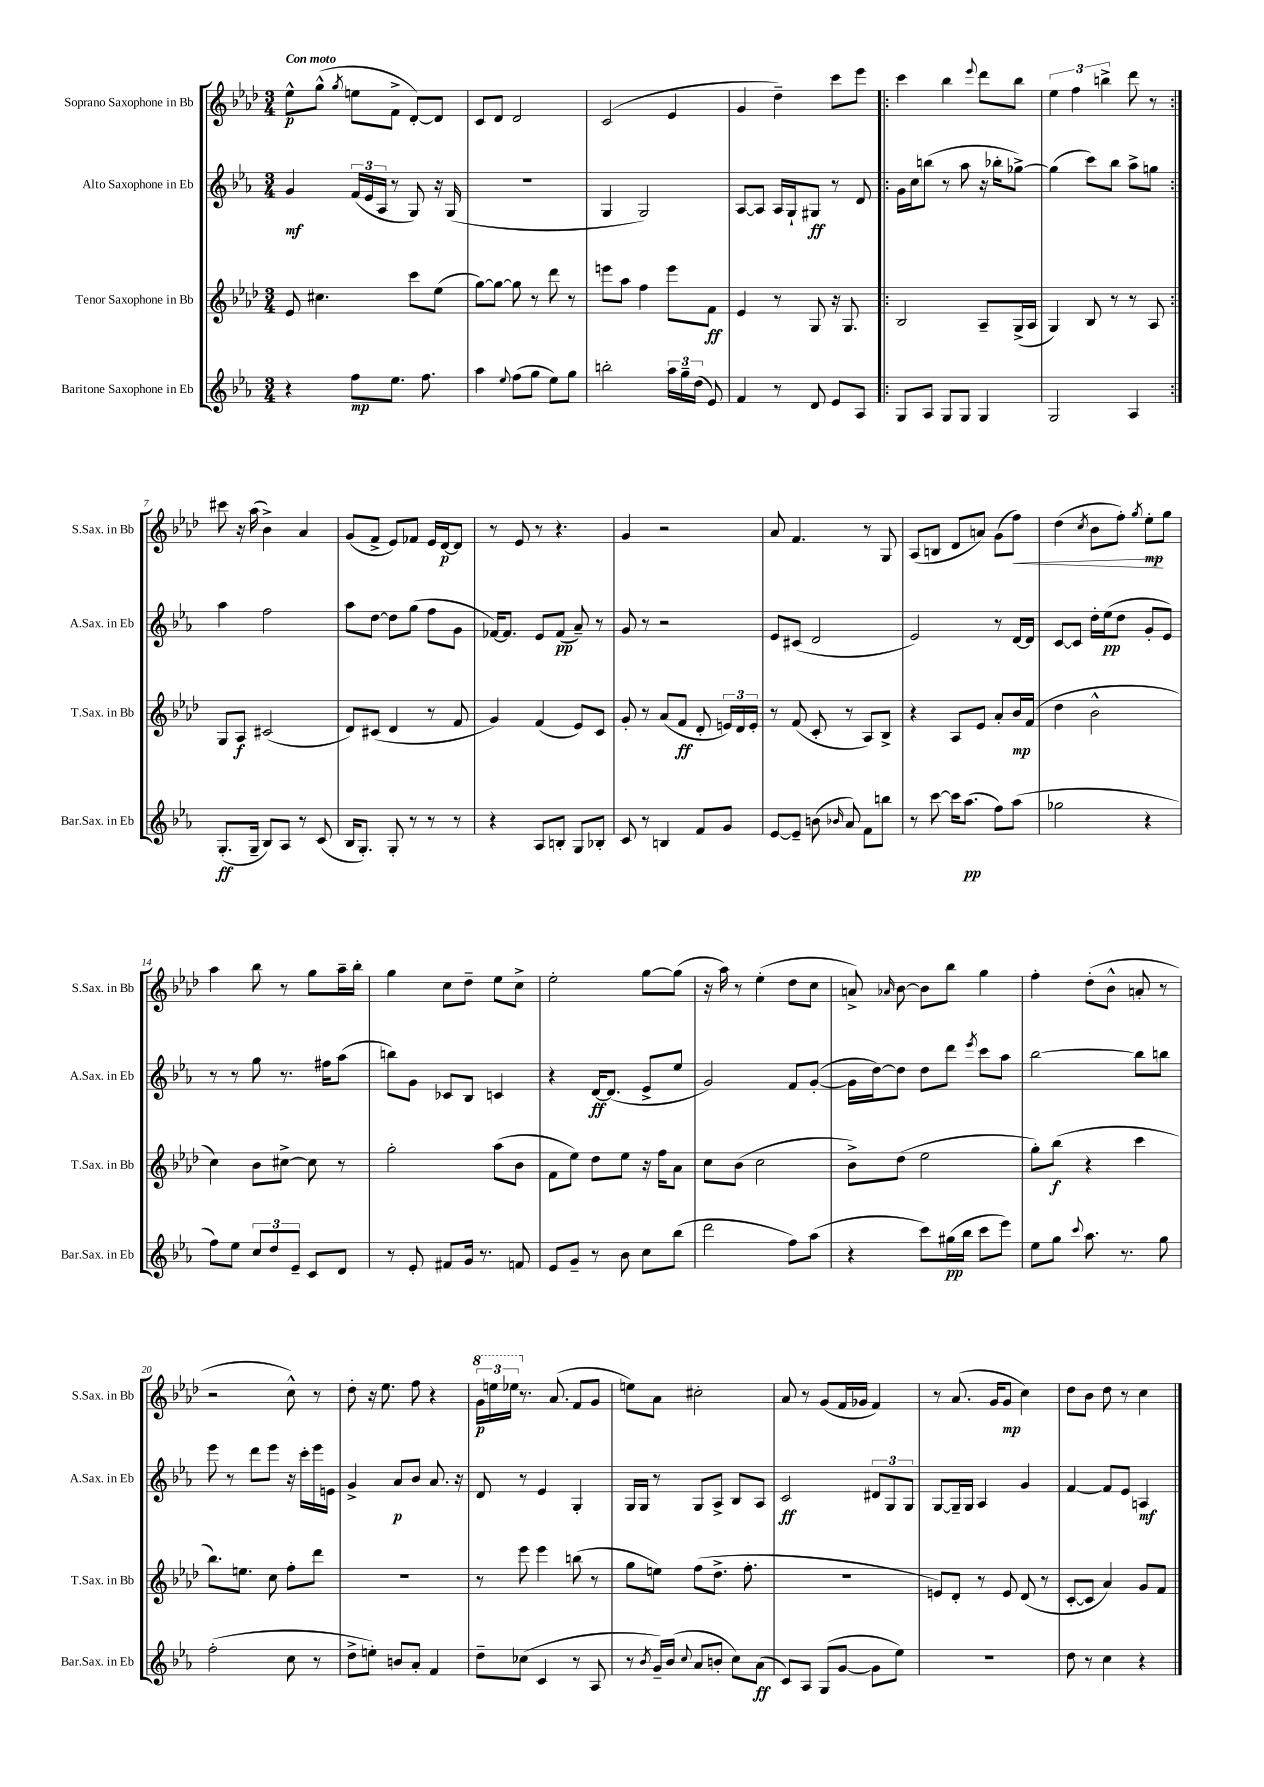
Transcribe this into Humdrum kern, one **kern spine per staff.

**kern	**kern	**kern	**kern
*staff4	*staff3	*staff2	*staff1
*clefG2	*clefG2	*clefG2	*clefG2
*k[b-e-a-]	*k[b-e-a-d-]	*k[b-e-a-]	*k[b-e-a-d-]
*M3/4	*M3/4	*M3/4	*M3/4
4r	8e-	4g	8ee-^^
.	4.cc#	.	(8gg^^
.	.	.	8qgg
8ff	.	(24f	8ee
.	.	24e-	.
.	.	24A-	.
8.ee-	.	8r	8f^
.	8ccc	8G)	[8d-')
8.ff	.	.	.
.	(8ee-	16r	8d-]
.	.	(16G	.
=	=	=	=
4aa-	[8gg)	2.r	8c
.	8gg_	.	8d-
8qqee-	.	.	.
(8ff	8gg]	.	2d-
8gg	8r	.	.
8ee-)	8ddd-	.	.
8gg	8r	.	.
=	=	=	=
2bb'	8eee	4G	(2c
.	8aa-	.	.
.	4ff	2G)	.
24aa-	8eee	.	4e-
24gg~	.	.	.
(24dd	.	.	.
8e-)	8f	.	.
=	=	=	=
4f	4e-	[8A-	4g
.	.	8A-]	.
8r	8r	16A-	4dd-~)
.	.	16G`	.
8d	8G	8G#	.
8e-	16r	8r	8ccc
.	8.G	.	.
8A-	.	8d	8eee-
=!|:	=!|:	=!|:	=!|:
8G	2B-	16g	4ccc
.	.	16cc	.
8A-	.	(8bb	.
8G	.	8r	4bb-
8G	.	8aa-	.
.	.	.	8qqeee-
4G	8A-~	16r	8ddd-
.	.	16bb-'	.
.	(16G^	[8gg-^)	8bb-
.	16A-	.	.
=	=	=	=
2G	4G)	(4gg-]	6ee-
.	.	.	6ff
.	8B-	8ccc)	.
.	.	.	6bb^
.	8r	8bb-	.
4A-	8r	8aa-^	8ddd-
.	8A-	8gg	8r
=:|!	=:|!	=:|!	=:|!
(8.G'	8G	4aa-	8ccc#
.	8A-	.	16r
16G~	.	.	(16aa-
8B-)	(2c#	2ff	4b-^)
8A-	.	.	.
8r	.	.	4a-
(8c	.	.	.
=	=	=	=
16B-	8d-)	8aa-	(8g
8.G')	.	.	.
.	(8c#	[8dd	8f^
8G'	4d-	8dd]	8e-)
8r	.	(8gg	8f-
8r	8r	8ff	16e-
.	.	.	[16d-
8r	8f	8g	8d-]
=	=	=	=
4r	4g)	[16f-)	8r
.	.	8.f-]	.
.	.	.	8e-
8A-	(4f	8e-	8r
8B'	.	(8f-	4.r
8G	8e-)	8a-~)	.
8B-'	8c	8r	.
=	=	=	=
8c	8g'	8g	4g
8r	8r	8r	.
4B	(8a-	2r	2r
.	8f	.	.
8f	8d-'	.	.
8g	24e)	.	.
.	24d-	.	.
.	24e'	.	.
=	=	=	=
[8e-	8r	8e-	8a-
8e-~]	(8f	(8c#	4.f
(8b	8c'	2d	.
16qqb-	.	.	.
8a-)	8r	.	.
8f	8A-)	.	8r
8bb	8B-^	.	8G
=	=	=	=
8r	4r	2e-)	(8A-
[8ccc	.	.	8B
16ccc]	8A-	.	8d-
(8.aa-	.	.	.
.	8e-	.	8a)
8ff)	8a-'	8r	(8g
(8aa-	16b-	[16d	8ff)
.	(16f	16d]	.
=	=	=	=
2gg-	4dd-	[8c	(4dd-
.	.	8c]	.
.	.	.	8qcc
.	2b-^^	16dd'	8b-
.	.	(16ee-	.
.	.	8dd	8ff')
.	.	.	8qgg
4r	.	8g'	8ee-'
.	.	8e-)	8gg
=	=	=	=
8ff)	4cc)	8r	4aa-
8ee-	.	8r	.
12cc	8b-	8gg	8bb-
12dd	.	.	.
.	[8cc#^	8.r	8r
12e-~	.	.	.
8c	8cc#]	.	8gg
.	.	16ff#	.
8d	8r	(8aa-	16aa-~
.	.	.	16bb-'
=	=	=	=
8r	2gg'	8bb)	4gg
8e-'	.	8g	.
8f#	.	8c-	8cc
16g	.	8B-	8dd-~
8.r	.	.	.
.	(8aa-	4c	8ee-
8f	8b-	.	8cc^
=	=	=	=
8e-	8f	4r	2ee-'
8g~	8ee-)	.	.
8r	8dd-	[16d	.
.	.	(8.d]	.
8b-	8ee-	.	.
8cc	16r	8e-^	[8gg
.	16ff	.	.
(8bb-	8a-	8ee-	(8gg]
=	=	=	=
2ddd	8cc	2g)	16r
.	.	.	16aa-)
.	(8b-	.	8r
.	2cc	.	(4ee-'
8ff)	.	8f	8dd-
(8aa-	.	([8g'	8cc
=	=	=	=
4r	8b-^)	16g]	8a^)
.	.	[16dd)	.
.	.	.	16qqa-
.	(8dd-	8dd]	[8b-
8ccc)	2ee-	8dd	8b-]
(16gg#	.	8ddd	8bb-
16bb-	.	.	.
.	.	8qeee-	.
8ccc	.	8ccc	4gg
8eee-)	.	8aa-	.
=	=	=	=
8ee-	8gg')	[2bb-	4ff'
8gg	(8bb-	.	.
8qqccc	.	.	.
8.aa-	4r	.	(8dd-'
.	.	.	8b-^^
8.r	.	.	.
.	4ccc	8bb-]	8a'
8gg	.	8bb	8r
=	=	=	=
(2ff'	8.bb-)	8eee-	2r
.	.	8r	.
.	8.ee	.	.
.	.	8ddd	.
.	8cc	8eee-	.
8cc	8ff'	16r	8cc^^)
.	.	16ccc'	.
8r	8ddd-	16eee-	8r
.	.	16e	.
=	=	=	=
8dd^	2.r	4g^	8dd-'
8ee')	.	.	16r
.	.	.	8.ee-
8b	.	8a-	.
8a-'	.	8b-	8ff
4f	.	8.a-	4r
.	.	16r	.
=	=	=	=
8dd~	8r	8d	24gg
.	.	.	24eee
.	.	.	24eee-
(8cc-	8eee-	8r	8.r
4c	4eee-	4e-	.
.	.	.	(8.a-
8r	(8bb	4G'	8f
8A-	8r	.	8g
=	=	=	=
8r	8gg	16G	8ee)
.	.	16G	.
8qb-	.	.	.
16g~)	8ee)	8r	8a-
(16b-	.	.	.
8qqcc	.	.	.
8a-	(8ff	8G	2cc#'
8b'	8.dd-^	8A-^	.
8cc)	.	8B-	.
.	8.ff'	.	.
(8a-	.	8A-	.
=	=	=	=
8c)	2.r	2c	8a-
8A-	.	.	8r
(8G	.	.	(8g
[8g	.	.	16f
.	.	.	16g-
8g]	.	12d#	4f)
.	.	12G	.
8ee-)	.	.	.
.	.	12G	.
=	=	=	=
2.r	8e)	[8G	8r
.	8d-'	16G~]	(8.a-
.	.	16G	.
.	8r	4A-	.
.	.	.	16g
.	8e	.	8g
.	(8d-	4g	4cc)
.	8r	.	.
=	=	=	=
8dd	[8c'	[4f	8dd-
8r	8c]	.	8b-
4cc	4a-)	8f]	8dd-
.	.	8e-	8r
4r	8g	4A	4cc
.	8f	.	.
==	==	==	==
*-	*-	*-	*-
